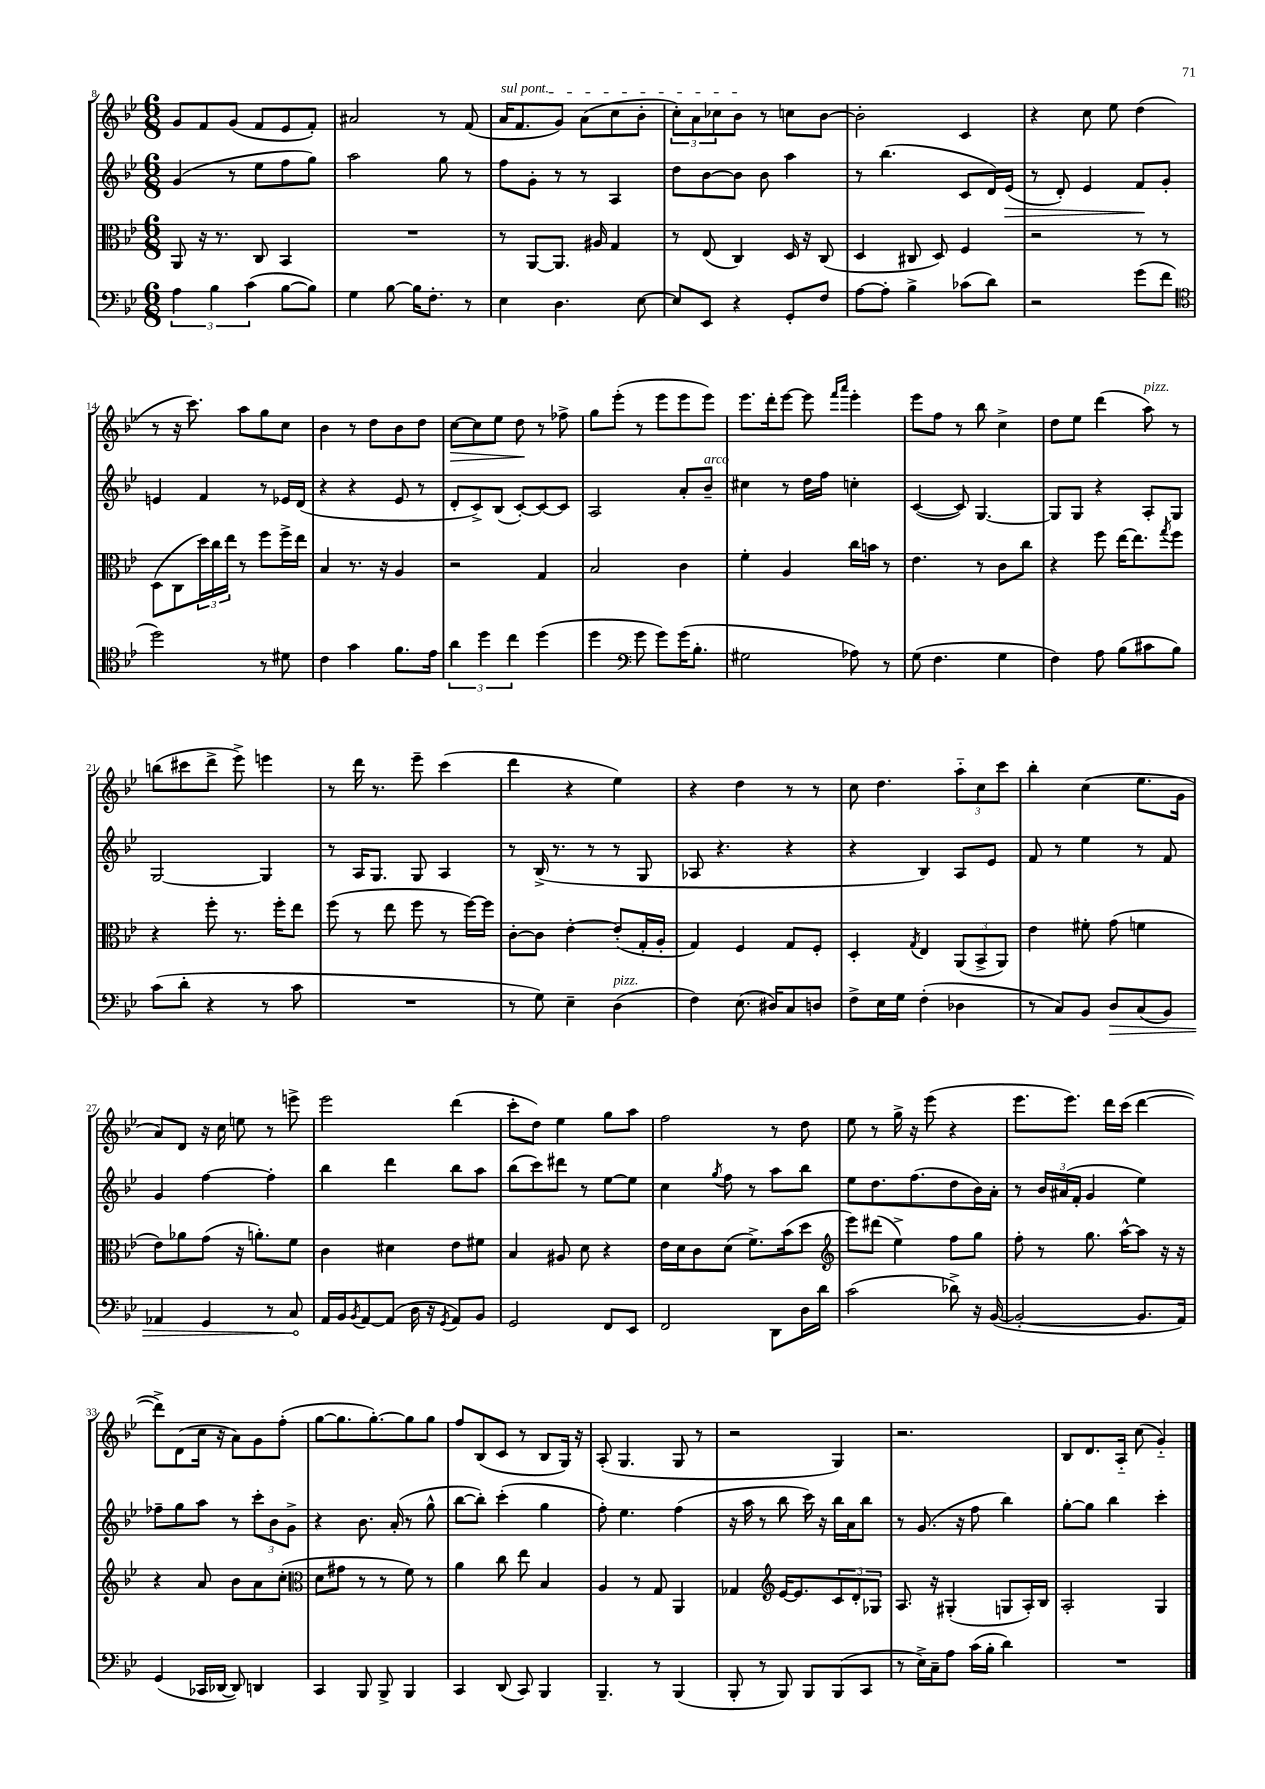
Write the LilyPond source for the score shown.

<<
\new StaffGroup <<
\new Staff = "s0" {
    \clef treble \key bes \major \numericTimeSignature \time 6/8
    g'8 f'8 g'8( f'8 ees'8 f'8-.) |
    ais'2 r8 f'8( |
    \once \override TextSpanner.bound-details.left.text = \markup { \italic "sul pont." } a'16\startTextSpan f'8. g'8) a'8( c''8 bes'8-. |
    \tuplet 3/2 { c''8-.) a'8 ces''8 } bes'8\stopTextSpan r8 c''8 bes'8~ |
    bes'2-. c'4 |
    r4 c''8 ees''8 d''4( |
    r8 r16 c'''8.) a''8 g''8 c''8 |
    bes'4 r8 d''8 bes'8 d''8 |
    c''8~\> c''8 ees''8 d''8\! r8 fes''8-> |
    g''8 ees'''8-.( r8 ees'''8 ees'''8 ees'''8) |
    ees'''8. d'''16-. ees'''8~ ees'''8 \grace { f'''16 a'''16 } ees'''4-. |
    ees'''8 f''8 r8 bes''8 c''4-> |
    d''8 ees''8 d'''4( a''8^\markup { \italic "pizz." }) r8 |
    b''8( cis'''8 d'''8-> ees'''8->) e'''4 |
    r8 d'''16 r8. ees'''8-- c'''4( |
    d'''4 r4 ees''4) |
    r4 d''4 r8 r8 |
    c''8 d''4. \tuplet 3/2 { a''8-_ c''8 c'''8 } |
    bes''4-. c''4( ees''8. g'16 |
    a'8) d'8 r16 c''16 e''8 r8 e'''8-> |
    ees'''2 d'''4( |
    c'''8-. d''8) ees''4 g''8 a''8 |
    f''2 r8 d''8 |
    ees''8 r8 g''16-> r16 ees'''8( r4 |
    ees'''8. ees'''8.) d'''16 c'''16( d'''4~ |
    d'''8->) d'8( c''16 r16 a'8) g'8 f''8-.( |
    g''8~ g''8. g''8.~-.) g''8 g''8 |
    f''8 bes8( c'8 r8 bes8 g16) r16 |
    a8-.( g4. g8 r8 |
    r2 g4) |
    r2. |
    bes8 d'8. a16-_ c''8( g'4-_) \bar "|." |
}
\new Staff = "s1" {
    \clef treble \key bes \major \numericTimeSignature \time 6/8
    g'4( r8 ees''8 f''8 g''8) |
    a''2 g''8 r8 |
    f''8 g'8-. r8 r8 a4 |
    d''8 bes'8~ bes'8 bes'8 a''4 |
    r8 bes''4.( c'8 d'16) ees'16\>( |
    r8 d'8-.) ees'4 f'8\! g'8-. |
    e'4 f'4 r8 ees'16 d'16( |
    r4 r4 ees'8 r8 |
    d'8-. c'8->) bes8( c'8~-.) c'8~ c'8 |
    a2 a'8-. bes'8--^\markup { \italic "arco" } |
    cis''4 r8 d''16 f''16 c''4-. |
    c'4~( c'8) g4.~ |
    g8 g8 r4 a8-. g8 |
    g2~ g4 |
    r8 a16 g8. g8 a4 |
    r8 bes16->( r8. r8 r8 g8 |
    aes8 r4. r4 |
    r4 bes4) a8 ees'8 |
    f'8 r8 ees''4 r8 f'8 |
    g'4 f''4~ f''4-. |
    bes''4 d'''4 bes''8 a''8 |
    bes''8( c'''8) dis'''8 r8 ees''8~ ees''8 |
    c''4 \acciaccatura { g''8 } f''8 r8 a''8 bes''8 |
    ees''8 d''8. f''8.( d''8 bes'16) a'16-. |
    r8 \tuplet 3/2 { bes'16 ais'16( f'16-. } g'4 ees''4) |
    fes''8-- g''8 a''8 r8 \tuplet 3/2 { c'''8-. bes'8 g'8-> } |
    r4 bes'8. a'16-.( r8 g''8-^ |
    bes''8~ bes''8-.) c'''4-.( g''4 |
    f''8-.) ees''4. f''4( |
    r16 a''16 r8 bes''8 c'''16) r16 bes''16 a'16 bes''8 |
    r8 g'8.( r16 f''8 bes''4) |
    g''8~-. g''8 bes''4 c'''4-. \bar "|." |
}
\new Staff = "s2" {
    \clef alto \key bes \major \numericTimeSignature \time 6/8
    a,8 r16 r8. c8 bes,4 |
    R2. |
    r8 a,8~ a,8. ais16 g4 |
    r8 ees8( c4) d16 r16 c8( |
    d4 cis8 d8) f4 |
    r2 r8 r8 |
    d8( c8 \tuplet 3/2 { d''16) c''16 ees''16 } r8 f''8 f''16-> ees''16 |
    bes4 r8. r16 a4 |
    r2 g4 |
    bes2 c'4 |
    f'4-. a4 c''16 b'16 r8 |
    ees'4. r8 c'8 c''8 |
    r4 f''8 ees''16~ ees''8. \acciaccatura { g''8 } f''8 |
    r4 f''8-. r8. f''16-. ees''8 |
    f''8( r8 ees''8 f''8 r8 f''16~) f''16 |
    c'8~-. c'8 ees'4~-. ees'8-.( g16-. a16-. |
    g4) f4 g8 f8-. |
    d4-. \acciaccatura { g8 } ees4 \tuplet 3/2 { a,8( bes,8-> a,8) } |
    ees'4 fis'8-. g'8( f'4 |
    ees'8) aes'8 g'8( r16 a'8.-.) f'8 |
    c'4 dis'4 ees'8 fis'8 |
    bes4 ais8 d'8 r4 |
    ees'16 d'16 c'8 d'8( f'8.->) bes'16( d''8 |
    \clef treble ees'''8) dis'''8( ees''4->) f''8 g''8 |
    f''8-. r8 g''8. a''16~-^ a''8 r16 r16 |
    r4 a'8 bes'8 a'8 c''8-.( |
    \clef alto d'8 gis'8 r8 r8 f'8) r8 |
    a'4 c''8 ees''8 bes4 |
    a4 r8 g8 a,4 |
    ges4 \clef treble ees'16~ ees'8. \tuplet 3/2 { c'8 d'8-. ges8 } |
    a8. r16 gis4-.( g8 a16-.) bes16 |
    a2-. g4 \bar "|." |
}
\new Staff = "s3" {
    \clef bass \key bes \major \numericTimeSignature \time 6/8
    \tuplet 3/2 { a4 bes4 c'4( } bes8~ bes8) |
    g4 bes8~ bes16 f8.-. r8 |
    ees4 d4. ees8~ |
    ees8 ees,8 r4 g,8-. f8 |
    a8~ a8-. bes4-> ces'8( d'8) |
    r2 g'8( f'8 |
    \clef tenor d''2) r8 dis'8 |
    c'4 g'4 f'8. ees'16 |
    \tuplet 3/2 { a'4 d''4 c''4 } d''4( |
    d''4 \clef bass g'8 g'8) g'16( bes8.-. |
    gis2 aes8) r8 |
    g8( f4. g4 |
    f4) a8 bes8( cis'8 bes8) |
    c'8( d'8-. r4 r8 c'8 |
    R2. |
    r8 g8) ees4-- d4^\markup { \italic "pizz." }( |
    f4) ees8.( dis16) c8 d8 |
    f8-> ees16 g16 f4-.( des4 |
    r8 c8) bes,8 \once \override Hairpin.circled-tip = ##t d8\> c8( bes,8) |
    aes,4 g,4 r8 c8\! |
    a,16 bes,16 \acciaccatura { bes,8 } a,8~ a,8( d16 r16 \acciaccatura { g,8 } a,8) bes,8 |
    g,2 f,8 ees,8 |
    f,2 d,8 d16 d'16 |
    c'2( des'8->) r16 bes,16~( |
    bes,2~-. bes,8. a,16) |
    g,4( ces,16 des,16~ des,8) d,4 |
    c,4 bes,,8 bes,,8-> bes,,4 |
    c,4 d,8( c,8) bes,,4 |
    bes,,4.-- r8 bes,,4( |
    bes,,8-. r8 bes,,8) bes,,8 bes,,8( c,8 |
    r8 ees16->) c16-- a8 c'16( bes16-. d'4) |
    R2. \bar "|." |
}
>>
>>
\layout { \context { \Score currentBarNumber = #8 } }
